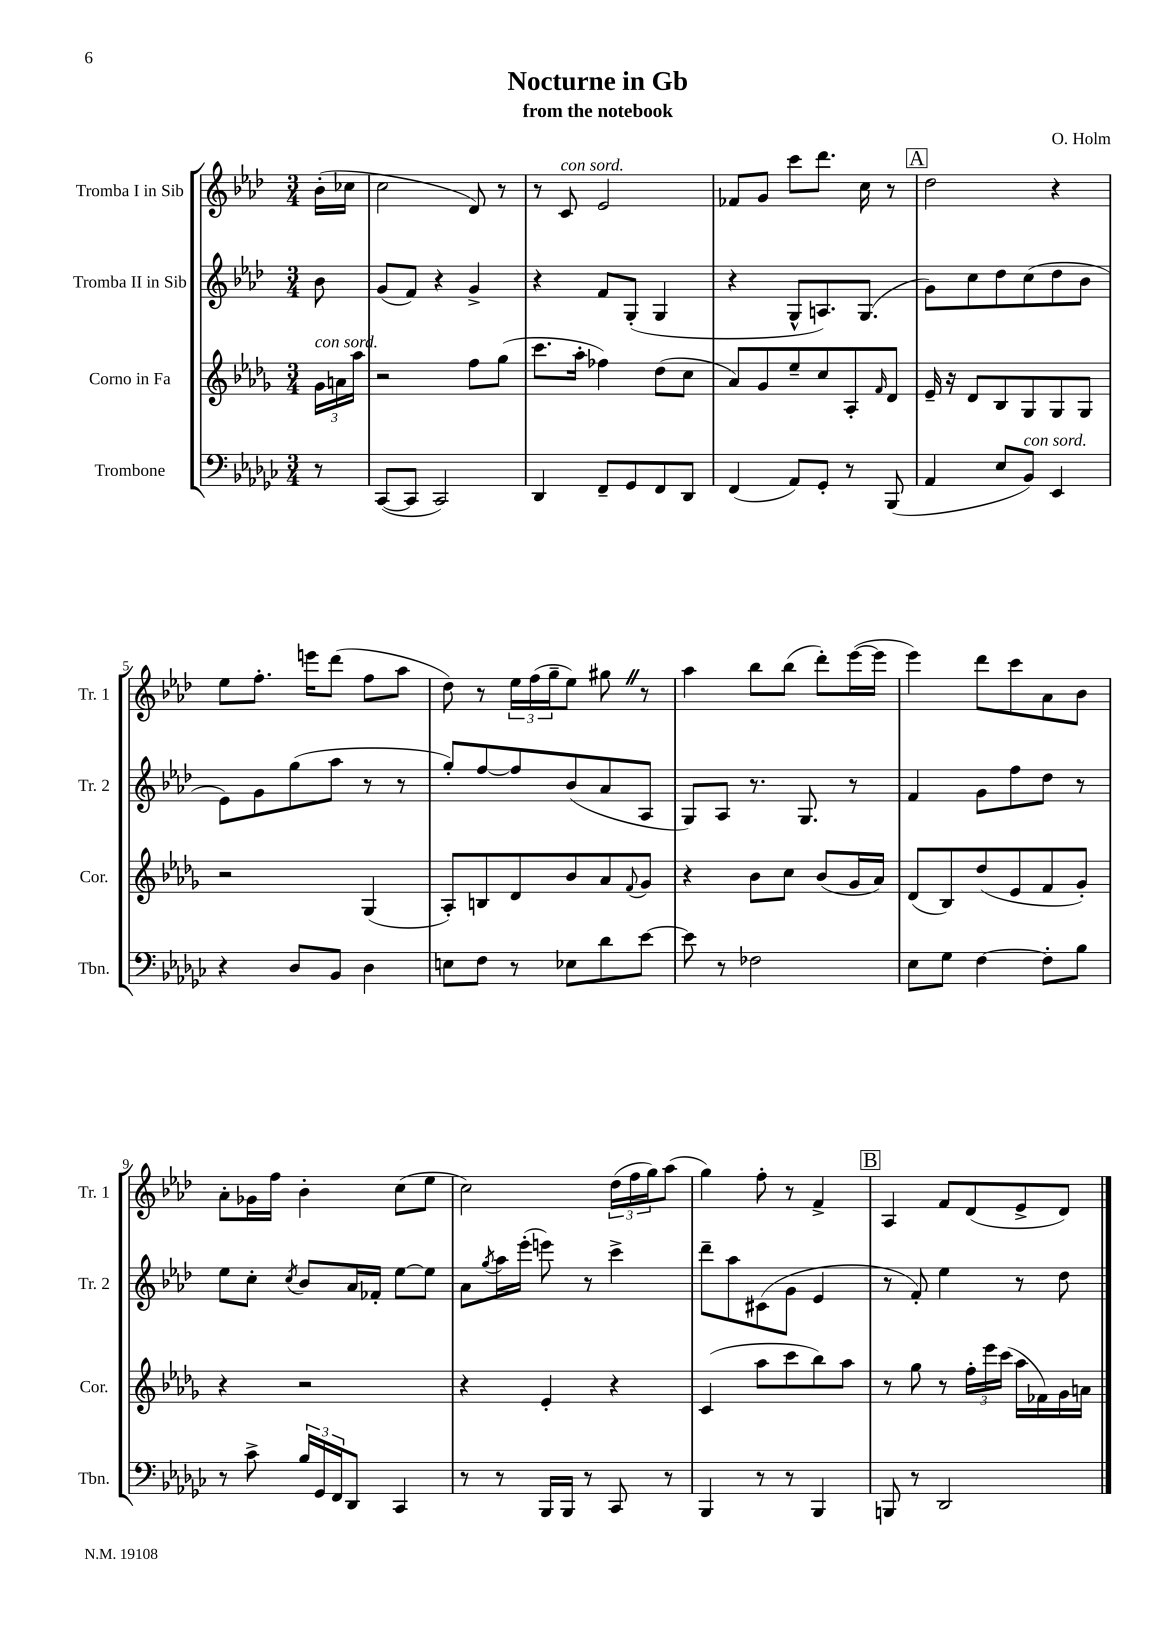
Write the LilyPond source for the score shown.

\header { title = "Nocturne in Gb" composer = "O. Holm" subtitle = "from the notebook" }
<<
\new StaffGroup <<
\new Staff = "s0" \with { instrumentName = "Tromba I in Sib" shortInstrumentName = "Tr. 1" } {
    \clef treble \key aes \major \numericTimeSignature \time 3/4 \partial 8
    bes'16-.( ces''16 |
    c''2 des'8) r8 |
    r8 c'8^\markup { \italic "con sord." } ees'2 |
    fes'8 g'8 c'''8 des'''8. c''16 r8 |
    \mark \markup { \box "A" } des''2 r4 |
    ees''8 f''8.-. e'''16 des'''8( f''8 aes''8 |
    des''8) r8 \tuplet 3/2 { ees''16 f''16( g''16-- } ees''8) gis''8 \once \override BreathingSign.text = \markup { \musicglyph "scripts.caesura.straight" } \breathe r8 |
    aes''4 bes''8 bes''8( des'''8-.) ees'''16~( ees'''16 |
    ees'''4) des'''8 c'''8 aes'8 bes'8 |
    aes'8-. ges'16 f''16 bes'4-. c''8( ees''8 |
    c''2) \tuplet 3/2 { des''16( f''16 g''16) } aes''8( |
    g''4) f''8-. r8 f'4-> |
    \mark \markup { \box "B" } aes4 f'8 des'8( ees'8-> des'8) \bar "|." |
}
\new Staff = "s1" \with { instrumentName = "Tromba II in Sib" shortInstrumentName = "Tr. 2" } {
    \clef treble \key aes \major \numericTimeSignature \time 3/4 \partial 8
    bes'8 |
    g'8( f'8) r4 g'4-> |
    r4 f'8 g8-.( g4 |
    r4 g8-^ a8.) g8.( |
    \mark \markup { \box "A" } g'8) c''8 des''8 c''8( des''8 bes'8 |
    ees'8) g'8 g''8( aes''8 r8 r8 |
    g''8-.) f''8~ f''8 bes'8( aes'8 aes8 |
    g8) aes8 r8. g8. r8 |
    f'4 g'8 f''8 des''8 r8 |
    ees''8 c''8-. \acciaccatura { c''8 } bes'8 aes'16 fes'16-. ees''8~ ees''8 |
    aes'8 \acciaccatura { g''8 } aes''16 ees'''16-.( e'''8) r8 c'''4-> |
    des'''8-- aes''8 cis'8( g'8 ees'4 |
    \mark \markup { \box "B" } r8 f'8-.) ees''4 r8 des''8 \bar "|." |
}
\new Staff = "s2" \with { instrumentName = "Corno in Fa" shortInstrumentName = "Cor." } {
    \clef treble \key des \major \numericTimeSignature \time 3/4 \partial 8
    \tuplet 3/2 { ges'16^\markup { \italic "con sord." } a'16 aes''16 } |
    r2 f''8 ges''8( |
    c'''8. aes''16-. fes''4) des''8( c''8 |
    aes'8) ges'8 ees''8-- c''8 aes8-. \grace { f'16 } des'8 |
    \mark \markup { \box "A" } ees'16-- r16 des'8 bes8 ges8 ges8 ges8 |
    r2 ges4( |
    aes8-.) b8 des'8 bes'8 aes'8 \appoggiatura { f'8 } ges'8 |
    r4 bes'8 c''8 bes'8( ges'16 aes'16) |
    des'8( bes8) des''8( ees'8 f'8 ges'8-.) |
    r4 r2 |
    r4 ees'4-. r4 |
    c'4( aes''8 c'''8 bes''8) aes''8 |
    \mark \markup { \box "B" } r8 ges''8 r8 \tuplet 3/2 { f''16-. ees'''16 c'''16( } aes''16 fes'16) ges'16 a'16 \bar "|." |
}
\new Staff = "s3" \with { instrumentName = "Trombone" shortInstrumentName = "Tbn." } {
    \clef bass \key ges \major \numericTimeSignature \time 3/4 \partial 8
    r8 |
    ces,8~( ces,8 ces,2) |
    des,4 f,8-- ges,8 f,8 des,8 |
    f,4( aes,8) ges,8-. r8 bes,,8( |
    \mark \markup { \box "A" } aes,4 ees8 bes,8^\markup { \italic "con sord." }) ees,4 |
    r4 des8 bes,8 des4 |
    e8 f8 r8 ees8 des'8 ees'8~ |
    ees'8 r8 fes2 |
    ees8 ges8 f4~ f8-. bes8 |
    r8 ces'8-> \tuplet 3/2 { bes16 ges,16 f,16 } des,8 ces,4 |
    r8 r8 bes,,16 bes,,16 r8 ces,8 r8 |
    bes,,4 r8 r8 bes,,4 |
    \mark \markup { \box "B" } b,,8 r8 des,2 \bar "|." |
}
>>
>>
